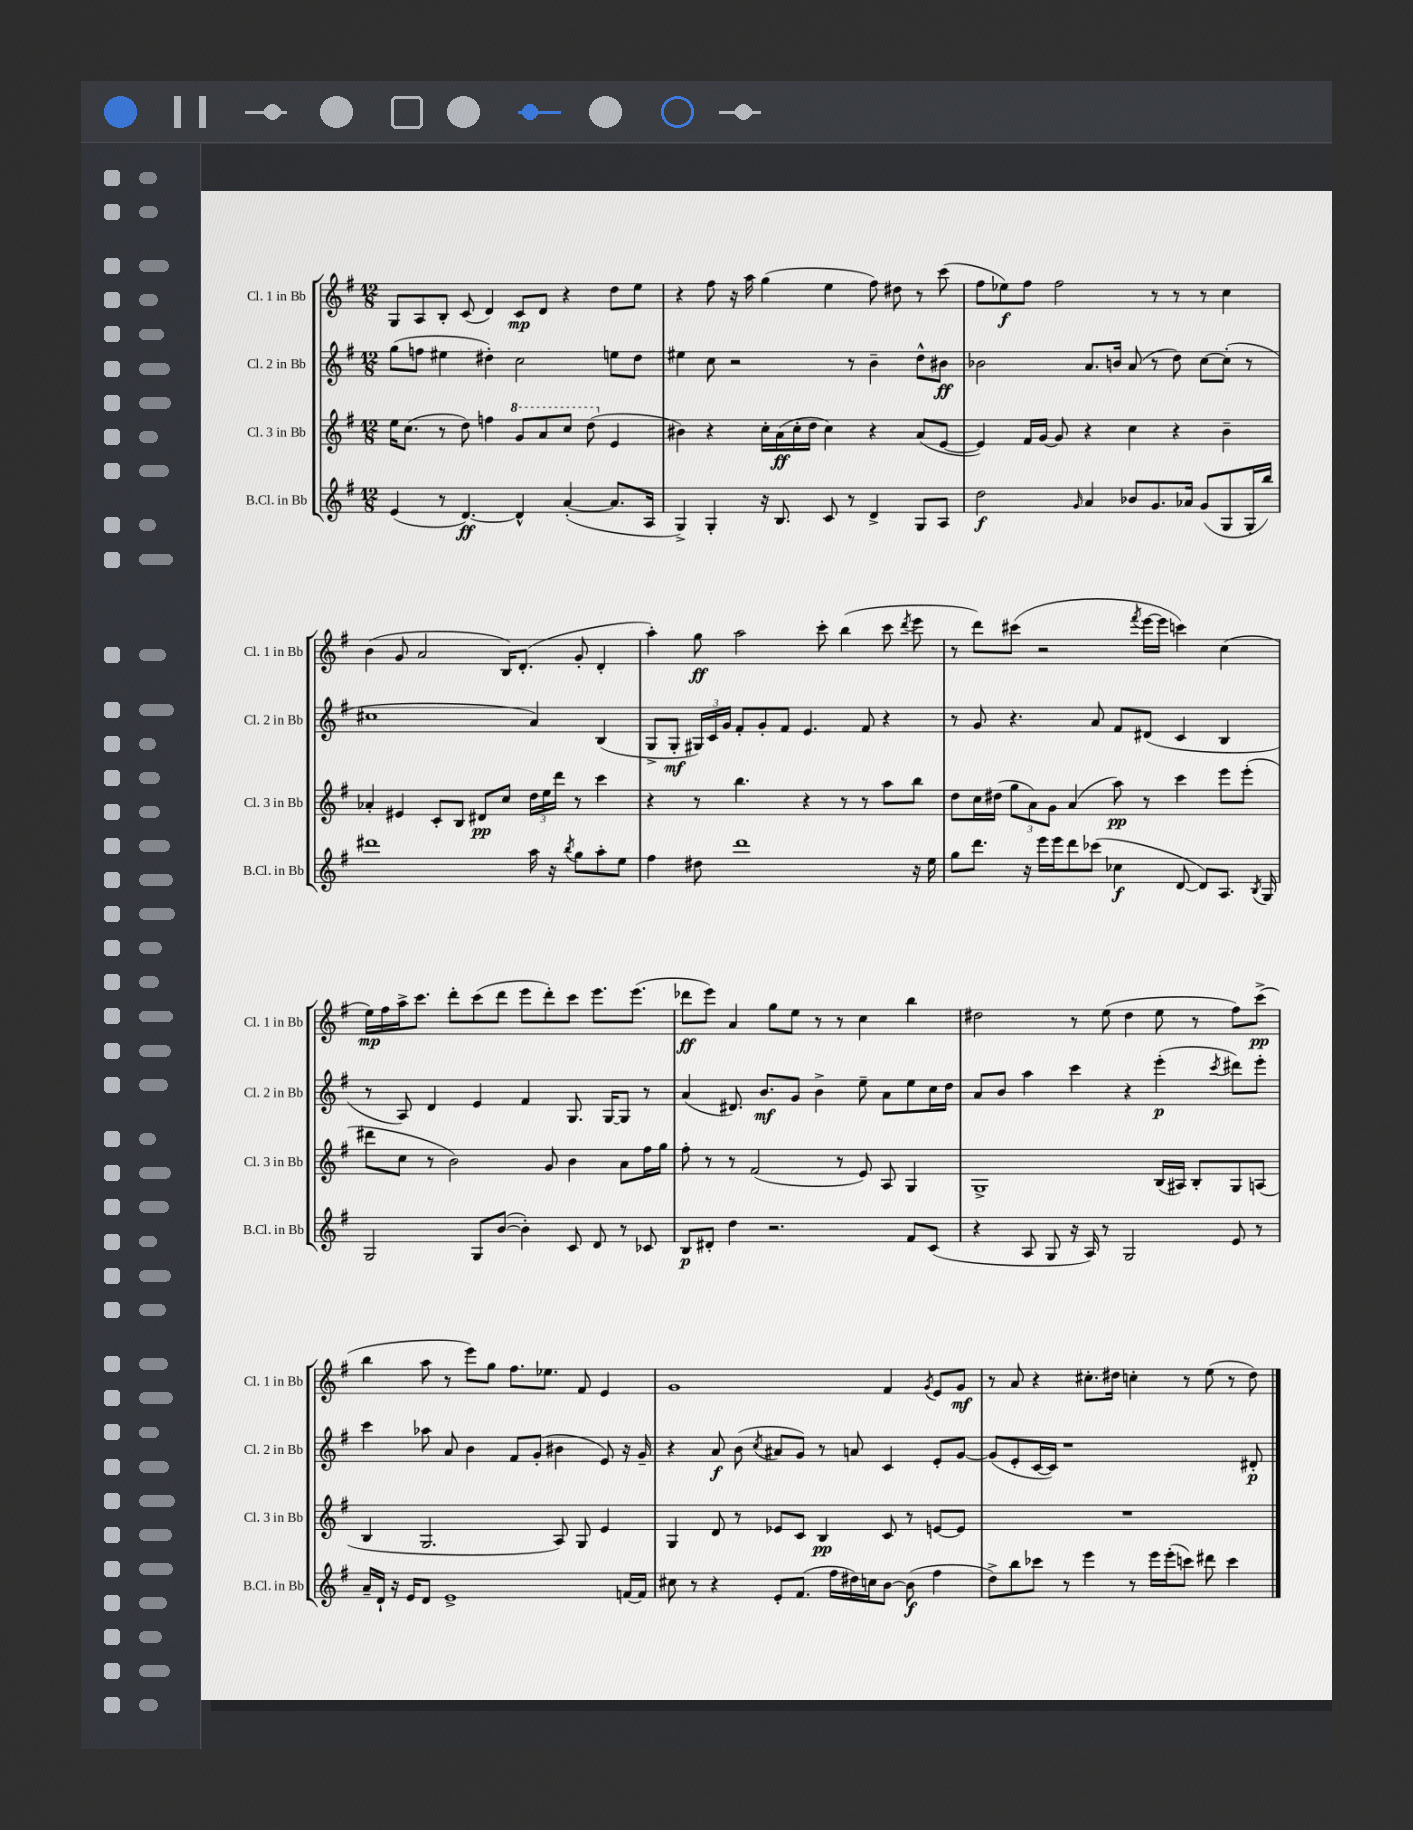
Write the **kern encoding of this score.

**kern	**kern	**kern	**kern
*staff4	*staff3	*staff2	*staff1
*clefG2	*clefG2	*clefG2	*clefG2
*k[f#]	*k[f#]	*k[f#]	*k[f#]
*M12/8	*M12/8	*M12/8	*M12/8
(4e/	16ee\LK	(8gg\L	8G/L
.	(8.cc\J	.	.
.	.	8ff\J	8A/
8r	8r	4ee#\	8B'/J
[4.d/)	8dd\)	.	(8c/
.	4ff\	4dd#'\)	4d/)
4d^^/]	8gg/L	2cc\	8c/L
.	8aa/	.	8d/J
([4a'/	8ccc/J	.	4r
.	(8ddd\	.	.
8.a/]L	4e/	8ee\L	8dd\L
.	.	8dd#\J	8ee\J
16A/Jk	.	.	.
=	=	=	=
4G^/)	4b#\)	4ee#\	4r
4G'/	4r	8cc\	8ff#\
.	.	2r	16r
.	.	.	16aa\
16r	16cc'\LL	.	(4gg\
8.B/	(16a\	.	.
.	16cc'\	.	.
.	16dd\JJ	.	.
8c/	4cc\)	.	4ee\
8r	.	8r	.
4d^/	4r	4b~\	8ff#\)
.	.	.	8dd#\
8G/L	(8a/L	8dd^^\L	8r
8A/J	[8e/J	8b#\J	(8ccc\
=	=	=	=
2dd\	4e/])	2b-\	8ff#\L
.	.	.	8ee-\)
.	16f#/LL	.	8ff#\J
.	[16g/JJ	.	.
.	8g/]	.	2ff#\
16qqg/	.	.	.
4a/	4r	8.a/L	.
.	.	16b/Jk	.
8b-/L	4cc\	(8a/	.
8.g/	.	8r	8r
.	4r	8dd\)	8r
16a-/Jk	.	.	.
(8g/L	.	[8cc\L	8r
8G/	4b~\	(8cc'\]J	4cc\
16G'/L	.	8r	.
16bb/JJ)	.	.	.
=	=	=	=
1ddd#	4a-'/	1cc#	(4b\
.	4e#/	.	8g/
.	.	.	2a/
.	8c'/L	.	.
.	8B/J	.	.
.	8d#/L	.	.
.	8cc/J	.	16B/LK)
.	.	.	(8.d'/J
16aa\	24dd\LL	4a/)	.
.	24ee\	.	.
16r	.	.	.
.	24ddd\JJ	.	.
8qbb/	.	.	.
8gg\L	8r	.	8g'/
8aa'\	4ccc\	(4B/	4d'/
8ee\J	.	.	.
=	=	=	=
4ff#\	4r	8G^/L	4aa'\)
.	.	8G'/J	.
8dd#\	8r	24G#/LL)	8gg\
.	.	24c/	.
.	.	24g/JJ	.
1ddd	4.bb\	8f#'/L	2aa\
.	.	8g'/	.
.	.	8f#/J	.
.	4r	4.e/	.
.	.	.	8ccc'\
.	8r	.	(4bb\
.	8r	8f#/	.
.	8aa\L	4r	8ccc\
.	.	.	8qddd/
16r	8bb\J	.	8eee\
16ee\	.	.	.
=	=	=	=
8gg\L	8dd\L	8r	8r
8.ddd\J	16cc\L	8g/	8ddd\L)
.	(16dd#\JJ	.	.
.	12gg\L	4.r	(8ccc#\J
16r	.	.	.
.	12a\)	.	.
16eee\LL	.	.	2r
.	12g\J	.	.
16eee\J	.	.	.
8ddd\	(4a/	.	.
(8ccc-\J	.	8a/	.
4cc-\	8aa\)	8f#/L	.
.	.	.	8qfff#/
.	8r	(8d#/J	[16eee\LL
.	.	.	16eee\]JJ
[8d/	4ccc\	4c/	4ccc\)
8d/]L)	.	.	.
8.A/J	8eee\L	4B/	(4cc\
.	(8eee'\J	.	.
8qB/	.	.	.
16G/	.	.	.
=	=	=	=
2G/	8ddd#\L	8r	16ee\LL)
.	.	.	16ff#\
.	8cc\J	8A/)	16aa^\J
.	.	.	8.ccc\J
.	8r	4d/	.
.	2b\)	.	8ddd'\L
8G/L	.	4e/	(8ccc\
([8b/J	.	.	8ddd\J
4b'\])	.	4f#/	8eee\L
.	8g/	.	8ddd'\)
8c/	4b\	8.G/	8ccc\J
8d/	.	.	8.eee\L
.	.	[16G/LK	.
8r	8a\L	8G/]J	.
.	.	.	(8.eee\J
8c-/	16ff#\L	8r	.
.	16gg\JJ	.	.
=	=	=	=
8B/L	8ff#'\	(4a/	8ddd-\L
8d#'/J	8r	.	8eee\J)
4dd\	8r	8.d#/)	4a/
.	(2f#/	.	.
.	.	8.b/L	.
2.r	.	.	8gg\L
.	.	8g/J	8ee\J
.	.	4b^\	8r
.	8r	.	8r
.	8e/)	8ee~\	4cc\
.	8A/	8a\L	.
8f#/L	4G/	8ee\	4bb\
(8c/J	.	16cc\L	.
.	.	16dd\JJ	.
=	=	=	=
4r	1G^	8a/L	2dd#\
.	.	8b/J	.
8A/	.	4aa\	.
8G/	.	.	.
16r	.	4ccc\	8r
16A/)	.	.	.
8r	.	.	(8ee\
2G/	.	4r	4dd#\
.	(16B/LL	(4eee'\	8ee\
.	16A#/JJ)	.	.
.	8B'/L	.	8r
.	.	8qccc/	.
8e/	8G/	8ddd#\L)	8ff#\L)
8r	(8A/J	8eee'\J	(8ccc^\J
=	=	=	=
16a~/LL	4B/	4ccc\	4bb\
16d`/JJ	.	.	.
16r	.	.	.
16e/LK	.	.	.
8d/J	2.G/	8aa-\	8aa\
1e^	.	8a/	8r
.	.	4b\	8eee\L)
.	.	.	8gg\J
.	.	8f#/L	8.ff#\L
.	.	(8g'/J	.
.	.	.	8.ee-\J
.	8A/)	4b#\	.
.	8G/	.	8f#/
.	4e/	8e/)	4e/
[16f/LL	.	16r	.
16f/]JJ	.	16g~/	.
=	=	=	=
8cc#\	4G/	4r	1g
8r	.	.	.
4r	8d/	8a/	.
.	8r	(8b\	.
.	.	8qcc/	.
8e'/L	8e-/L	8a#/L	.
(8.f#/J	8c/J	8g/J)	.
.	4B/	8r	.
16ff#\LL	.	.	.
16dd#\)	.	8a/	.
16cc\J	.	.	.
[8b\J	8c/	4c/	4f#/
(8b\]	8r	.	.
.	.	.	8qg/
4ff#\	[8e/L	8e'/L	8e/L
.	8e/]J	[8g/J	8g/J
=	=	=	=
8dd^\L)	1.r	(8g/]L	8r
8bb\	.	8e'/	8a/
8ccc-\J	.	[16c/L	4r
.	.	16c/]JJ)	.
8r	.	1r	.
4eee\	.	.	8.cc#'\L
.	.	.	16dd#\Jk
8r	.	.	4cc'\
16eee\LL	.	.	.
(16eee'\J	.	.	.
8ccc\J)	.	.	8r
8ddd#\	.	.	(8ee\
4ccc\	.	.	8r
.	.	8d#'/	8dd#\)
==	==	==	==
*-	*-	*-	*-
